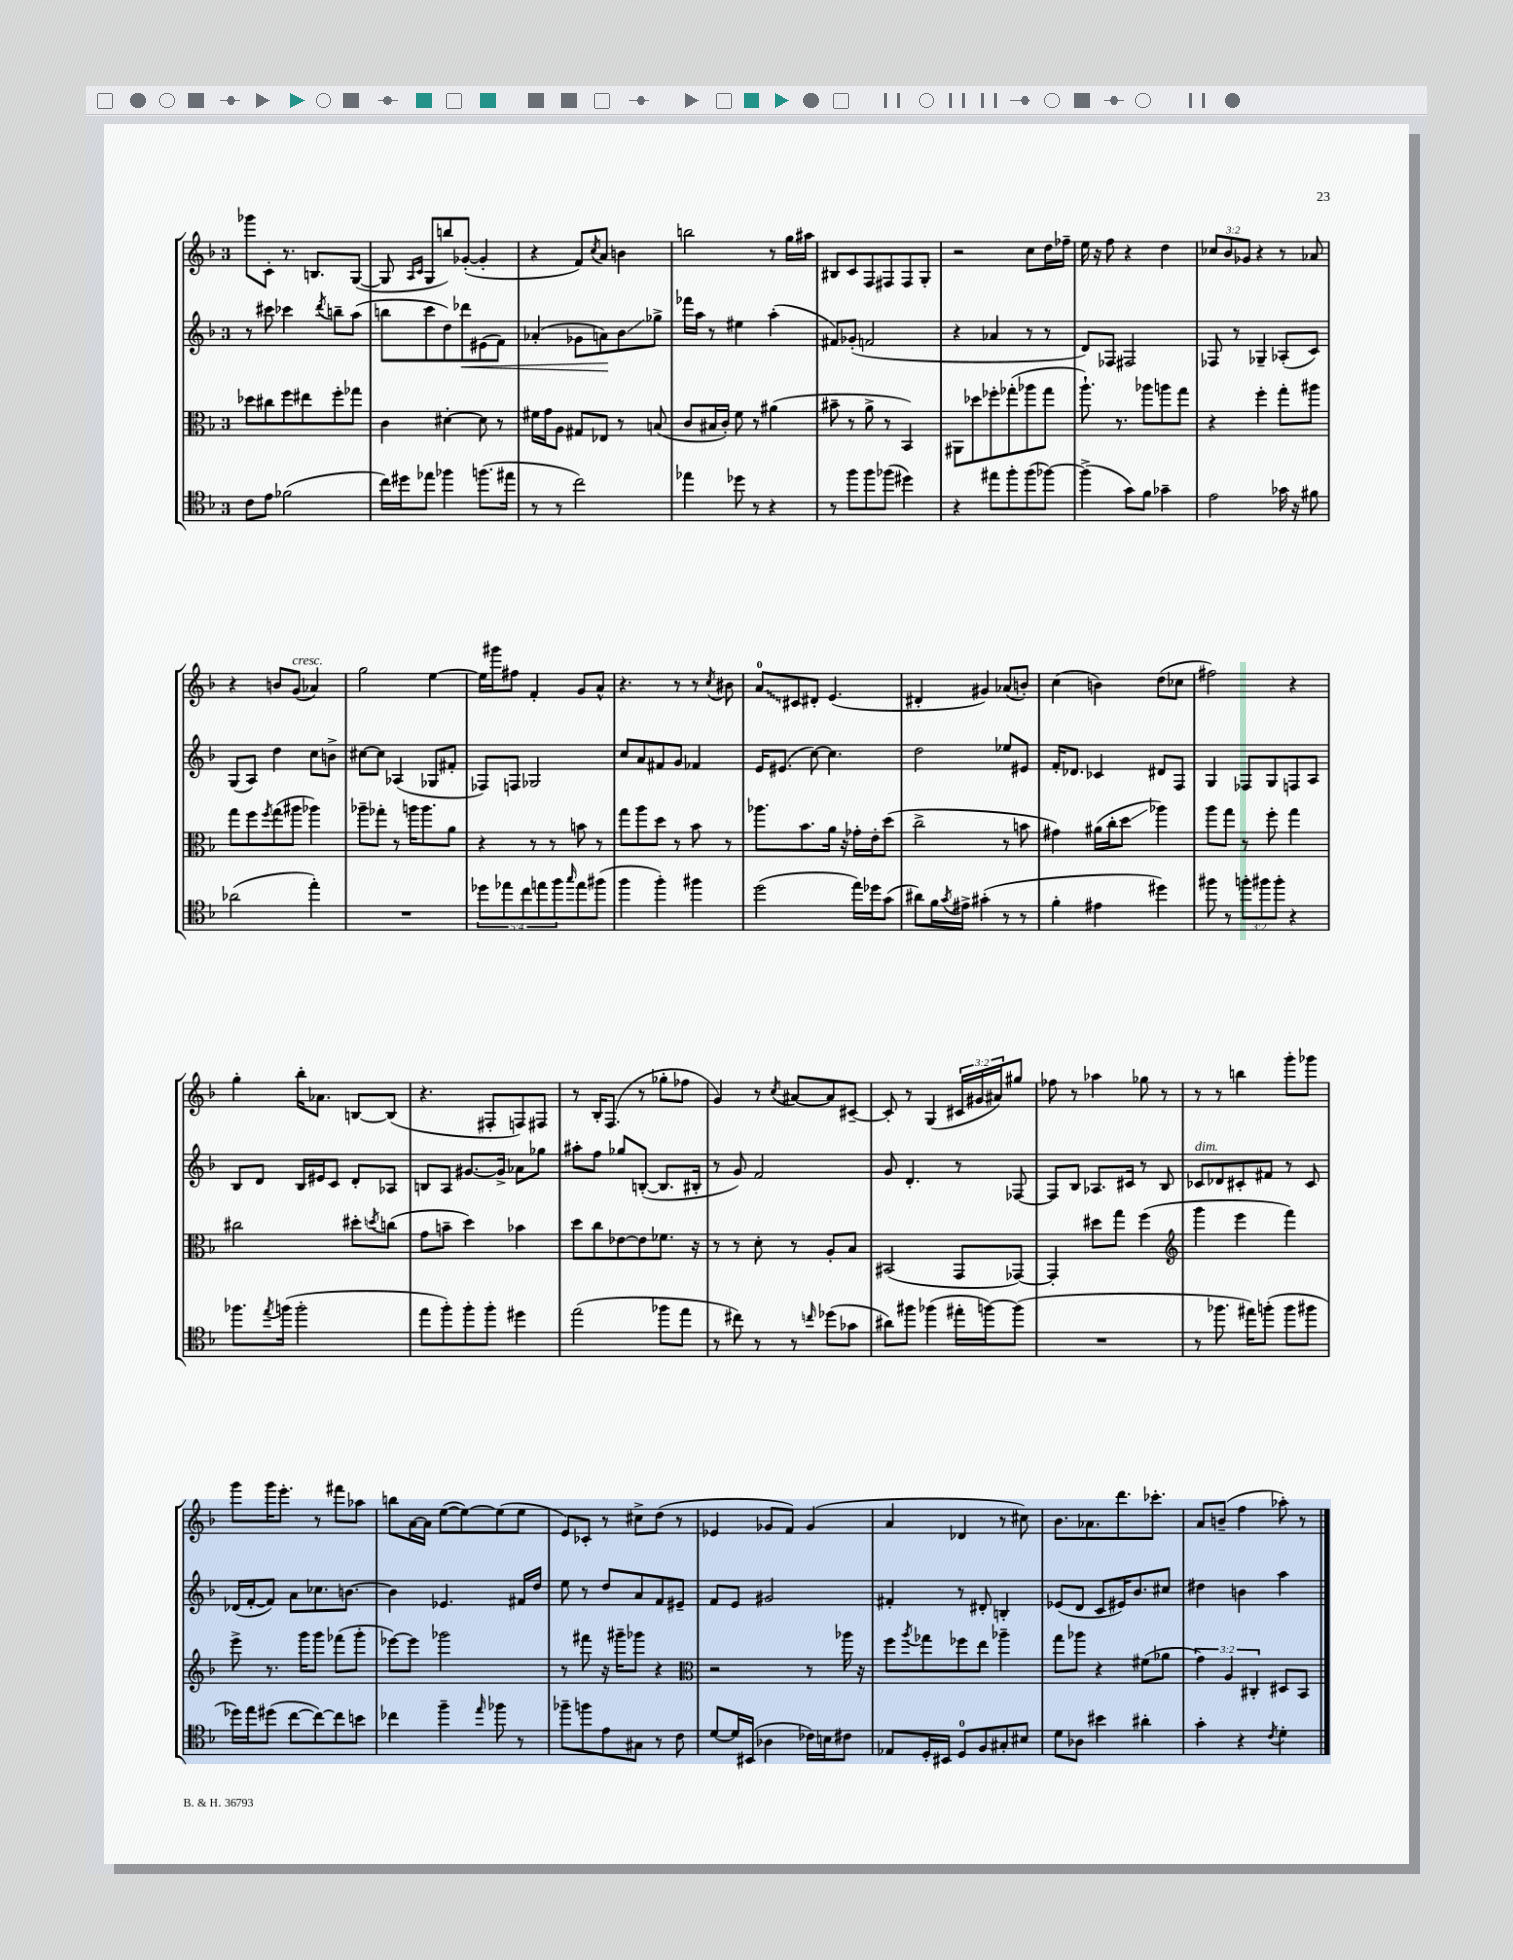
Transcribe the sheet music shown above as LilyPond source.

<<
\new StaffGroup <<
\new Staff = "s0" {
    \clef treble \key f \major \once \override Staff.TimeSignature.style = #'single-digit \time 3/4 \override Staff.TupletNumber.text = #tuplet-number::calc-fraction-text
    ges'''8 c'8-. r8. b8. g8~( |
    g8 \grace { a16 c'16 } g8 b''8) ges'8~-.( ges'4-. |
    r4 f'8) \acciaccatura { c''8 } a'8 b'4 |
    b''2 r8 g''16 ais''16 |
    bis8 c'8 f8 fis8 fis8 g8-. |
    r2 c''8 d''16 fes''16-- |
    e''16 r16 f''8 r4 d''4 |
    \tuplet 3/2 { ces''8 bes'8 ges'8 } r4 r8 aes'8 |
    r4 b'8 g'8^\markup { \italic "cresc." }( aes'4) |
    g''2 e''4~ |
    e''16 gis'''16 fis''8 f'4-. g'8 a'8-^ |
    r4. r8 r8 \acciaccatura { c''8 } bis'8 |
    \once \override Glissando.style = #'zigzag a'8-0\glissando cis'8 dis'8-. e'4.( |
    dis'4-. gis'4) aes'8( b'8-.) |
    c''4( b'4) d''8( ces''8 |
    fis''2) r4 |
    g''4-. bes''16-. aes'8. b8~ b8( |
    r4. fis8-. f8) fis8 |
    r8 bes16-. f8.( r8 ges''8-. fes''8 |
    g'4) r8 \acciaccatura { c''8 } ais'8~ ais'8 cis'8~-- |
    cis'8-. r8 g4( \tuplet 3/2 { cis'16 gis'16 ais'16) } gis''8 |
    fes''8 r8 aes''4 ges''8 r8 |
    r8 r8 b''4 g'''8-. ges'''8 |
    g'''8 g'''16 e'''8.-. r8 fis'''8 aes''8 |
    b''8 a'16~ a'16 e''8~( e''8~) e''8( e''8 |
    e'8) ces'8-. r8 cis''8-> d''8( r8 |
    ees'4 ges'8 f'8) ges'4( |
    a'4 des'4 r8 cis''8) |
    bes'8. aes'8. d'''8. ces'''8.-. |
    a'8 b'8--( f''4 aes''8-.) r8 \bar "|." |
}
\new Staff = "s1" {
    \clef treble \key f \major \once \override Staff.TimeSignature.style = #'single-digit \time 3/4
    r8 cis'''8 ces'''4 \acciaccatura { d'''8 } b''8-- a''8( |
    b''8 c'''8 d''8) des'''8\< eis'8( f'8) |
    aes'4-.( ges'8 a'8\!) bes'8\glissando ges''8-> |
    fes'''16 a''16 r8 eis''4 a''4-.( |
    fis'8) ges'8-.( f'2 |
    r4 aes'4 r8 r8 |
    d'8) fes8 fis2 |
    fes8 r8 ges4-- aes8-.( c'8) |
    g8( a8) d''4 c''8 b'8-> |
    cis''8~ cis''8 aes4( ges8 fis'8-. |
    fes8) f8 ges2 |
    c''8 a'8 fis'8 g'8 fes'4 |
    e'16 eis'8.( c''8~) c''4. |
    d''2 ees''8 eis'8 |
    f'16-. des'8. ces'4 dis'8 f8 |
    g4 fes8 g8 f8 a8 |
    bes8 d'8 bes16 eis'16 c'8 d'8-. aes8 |
    b8 a8 gis'8.~ gis'16-> aes'8 ges''8 |
    ais''8-. f''8 ges''8 b8~-.( b8. bis16-. |
    r8 g'8) f'2 |
    g'8 d'4.-. r8 fes8~ |
    fes8 bes8 aes8. cis'16 r8 bes8 |
    ces'8^\markup { \italic "dim." } des'8 cis'8-. fis'8 r8 cis'8 |
    des'16( f'16~-. f'8) a'8 ces''8. b'8.~ |
    b'4 ees'4. fis'16 d''16 |
    e''8 r8 d''8 a'8 f'8 eis'8-- |
    f'8 e'8 gis'2 |
    fis'4-. r8 dis'8-. b4-. |
    ees'8( d'8 c'8 eis'16) bes'8. cis''8 |
    dis''4 b'4 a''4 \bar "|." |
}
\new Staff = "s2" {
    \clef alto \key f \major \once \override Staff.TimeSignature.style = #'single-digit \time 3/4 \override Staff.TupletNumber.text = #tuplet-number::calc-fraction-text
    des''8 cis''8 f''8 eis''8 f''8-. ges''8 |
    c'4 dis'4~-. dis'8 r8 |
    fis'16 g'16 a8 gis8 ees8 r8 b8( |
    c'8 bis16 c'16-.) f'8 r8 ais'4( |
    bis'8-- r8 a'8-> r8 bes,4) |
    ais,8 des''8 fes''8-. ges''8-.( aes''8 ges''8 |
    a''8.-!) r8. aes''8 a''8 g''8 |
    r4 f''4-. g''8-. ais''8 |
    g''8 f''8 \acciaccatura { f''8 } g''8( ais''8 aes''4) |
    aes''8-- ges''8-. r8 a''16 a''8. a'8 |
    r4 r8 r8 b'8 r8 |
    g''8 a''8 d''8 r8 bes'8 r8 |
    aes''8. bes'8. a'16 r16 ges'16-. e'16-. d''8( |
    c''2-> r8 b'8 |
    gis'4) ais'16( c''16-. d''8\glissando aes''4) |
    a''8 g''8 r8 f''8-. g''4 |
    cis''2 dis''8-. \acciaccatura { d''8 } c''8( |
    g'8 b'8-- d''4) bes'4 |
    d''8 c''8 ees'8~ ees'8 fes'8. r16 |
    r8 r8 d'8-. r8 a8-. bes8 |
    bis,2( g,8 ges,8~) |
    ges,4-. dis''8 g''8 f''4( |
    \clef treble g'''4 e'''4 f'''4) |
    e'''8-> r8. g'''16 g'''8 fes'''8( g'''8-. |
    ees'''8~) ees'''8 ges'''2 |
    r8 fis'''8 r16 gis'''16-- ges'''8 r4 |
    \clef alto r2 r8 aes''16 r16 |
    f''8 \acciaccatura { a''8 } ges''8 fes''8 e''8 aes''4-- |
    g''8 aes''8 r4 fis'8( aes'8 |
    \tuplet 3/2 { g'4) a4 cis4-. } dis8 bes,8 \bar "|." |
}
\new Staff = "s3" {
    \clef tenor \key f \major \once \override Staff.TimeSignature.style = #'single-digit \time 3/4 \override Staff.TupletNumber.text = #tuplet-number::calc-fraction-text
    c'8 e'8 fes'2( |
    c''16) dis''16 ees''8 fes''4 f''8.( eis''16 |
    r8 r8 c''2) |
    ees''4 des''8 r8 r4 |
    r8 f''8 f''8 fes''8( dis''4) |
    r4 eis''8 f''8-. f''8( fes''8~) |
    fes''4->( g'8) f'8 ges'4-- |
    e'2 ges'16 r16 fis'8 |
    aes'2( e''4-.) |
    R2. |
    \tuplet 5/4 { des''8 ees''8 c''8 e''8 f''8 } \grace { g''16 } e''8 fis''8( |
    f''4 f''4-.) fis''4 |
    d''2( e''16) des''16 g'8( |
    ais'8) f'16 \acciaccatura { g'8 } eis'16-> gis'4-.( r8 r8 |
    f'4-. eis'4 dis''4) |
    fis''8 r8 \tuplet 3/2 { f''8-. fis''8 fis''8-. } r4 |
    fes''8. \acciaccatura { e''8 } f''16( f''2-. |
    e''8 f''8-.) f''8-. f''8-. dis''4 |
    e''2( fes''8 e''8 |
    r8 cis''8) r8 r8 \grace { c''16 } des''8( ges'8 |
    ais'8) fis''8 fes''4( eis''16-. f''16~) f''8( |
    R2. |
    r8 fes''8. eis''16) f''8-.( f''8 fis''8 |
    des''16) e''16 dis''8( c''8~ c''8~) c''8 b'8 |
    ces''4 f''4-- \grace { e''16 } fes''8 r8 |
    fes''8-- f''8 e'8 gis8 r8 c'8 |
    d'8~ d'16 bis,16( aes4 ces'16) b16 cis'8 |
    ees8 d16-. bis,16 d8-0 f8 gis8-. bis8 |
    d'8 aes8 bis'4 ais'4-. |
    g'4-. r4 \acciaccatura { c'8 } d'4-. \bar "|." |
}
>>
>>
\layout { \context { \Score \remove "Bar_number_engraver" } }
